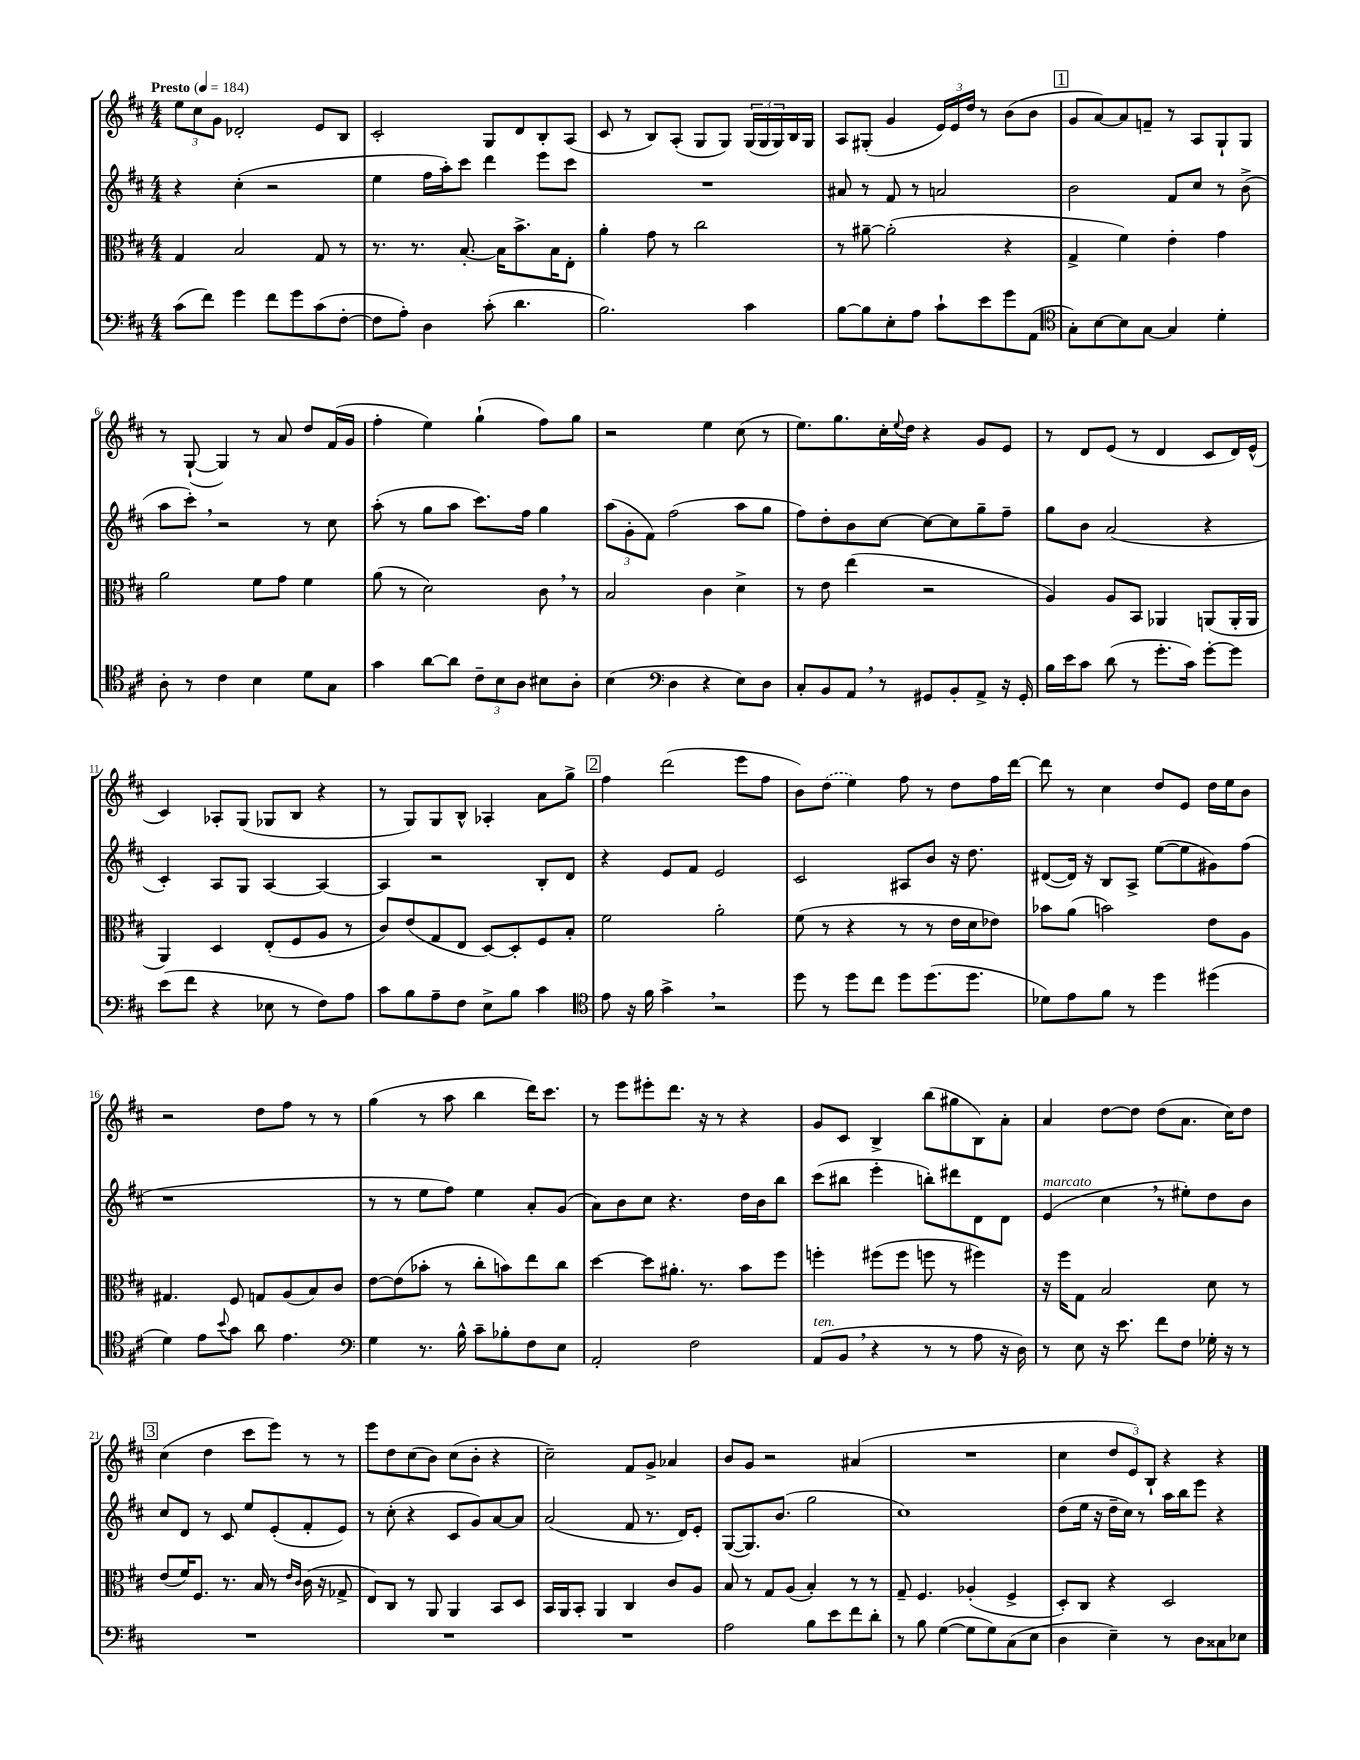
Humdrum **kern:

**kern	**kern	**kern	**kern
*part4	*part3	*part2	*part1
*staff4	*staff3	*staff2	*staff1
*clefF4	*clefC3	*clefG2	*clefG2
*k[f#c#]	*k[f#c#]	*k[f#c#]	*k[f#c#]
*M4/4	*M4/4	*M4/4	*M4/4
*MM184	*MM184	*MM184	*MM184
=1	=1	=1	=1
!	!	!	!LO:TX:a:B:t=Presto
(8c#\L	4G/	4r	12ee\L
.	.	.	12cc#\
8f#\J)	.	.	.
.	.	.	12g\J
4g\	2B/	(4cc#'\	2d-X'/
8f#\L	.	2r	.
8g\	.	.	.
(8c#\	8G/	.	8e/L
[8F#'\J	8r	.	8B/J
=2	=2	=2	=2
8F#\L]	8.r	4ee\	2c#'/
8A'\J)	.	.	.
.	8.r	.	.
4D\	.	16ff#\LL	.
.	.	16aa'\J)	.
.	[8.B'/	8ccc#\J	.
(8c#'\	.	4ddd\	8G/L
.	16B\KL]	.	.
4.d\	8.b^\	.	8d/
.	.	8eee\L	8B'/
.	16B\K	.	.
.	8E'\J	8ccc#\J	(8A/J
=3	=3	=3	=3
2.B\)	4a'\	1r	8c#/
.	.	.	8r
.	8g\	.	8B/L)
.	8r	.	(8A'/J
.	2cc#\	.	8G/L
.	.	.	8G/J)
4c#\	.	.	(24G/LL
.	.	.	24G/
.	.	.	24G/)
.	.	.	16B/
.	.	.	16G/JJ
=4	=4	=4	=4
[8B\L	8r	8a#X/	8A/L
8B\]	[8a#X~\	8r	(8G#X'/J
8E'\	(2a#'\]	8f#/	4g/
8A\J	.	8r	.
8c#`\L	.	2an/	24e/LL)
.	.	.	24e/
.	.	.	24dd/JJ
8e\	.	.	8r
8g\	4r	.	(8b\L
(8AA\J	.	.	8b\J
!!LO:REH:place=s1:t=1
=5	=5	=5	=5
*clefC4	*	*	*
8G'\L)	4G^/	2b\	8g/L
[8B\	.	.	[8a/)
8B\]	4f#\)	.	8a/]
[8G\J	.	.	8fn~/J
4G/]	4e'\	8f#/L	8r
.	.	8cc#/J	8A/L
4d'\	4g\	8r	8G`/
.	.	(8b^\	8G/J
!!LO:LB:g=z
=6	=6	=6	=6
8A'\	2a\	8aa\L	8r
8r	.	8ccc#',\J)	([8G`/
4c#\	.	2r	4G/])
4B\	8f#\L	.	8r
.	8g\J	.	8a/
8d\L	4f#\	8r	8dd/L
8G\J	.	8cc#\	(16f#/L
.	.	.	16g/JJ
=7	=7	=7	=7
4g\	(8a\	(8aa'\	4ff#'\
.	8r	8r	.
[8a\L	2d\)	8gg\L	4ee\)
8a\J]	.	8aa\J	.
12c#~\L	.	8.ccc#\L)	(4gg`\
12B\	.	.	.
12A\J	.	.	.
.	.	16ff#\Jk	.
8B#X\L	8c#,\	4gg\	8ff#\L)
8A'\J	8r	.	8gg\J
=8	=8	=8	=8
(4B\	2B/	(12aa\L	2r
.	.	12g'\	.
.	.	12f#\J)	.
*clefF4	*	*	*
4D\	.	(2ff#\	.
4r	4c#\	.	4ee\
8E\L)	4d^\	8aa\L	(8cc#\
8D\J	.	8gg\J	8r
=9	=9	=9	=9
8C#'/L	8r	8ff#\L)	8.ee\L)
8BB/	8e\	8dd'\	.
.	.	.	8.gg\
8AA,/J	(4ee\	8b\	.
8r	.	[8cc#\J	16cc#'\L
.	.	.	8qqee/
.	.	.	16dd\JJ
8GG#X/L	2r	8cc#\L_	4r
8BB'/	.	8cc#\]	.
8AA^/J	.	8gg~\	8g/L
16r	.	8ff#~\J	8e/J
16GG#'/	.	.	.
=10	=10	=10	=10
16B\LL	4A/)	8gg\L	8r
16e\J	.	.	.
8c#\J	.	8b\J	8d/L
(8d\	8A/L	(2a/	(8e/J
8r	8BB/J	.	8r
8.g'\L	4AA-X/	.	4d/
16c#\Jk)	.	.	.
[8g'\L	(8AAn/L	4r	8c#/L
8g\J]	16AA'/L	.	16d/L)
.	16AA/JJ	.	(16e^^/JJ
!!LO:LB:g=z
=11	=11	=11	=11
(8e\L	4AA/)	4c#'/)	4c#/)
8f#\J	.	.	.
4r	4D/	8A/L	8A-X'/L
.	.	8G/J	(8G/J
8E-X\	(8E'/L	[4A/	8G-X/L
8r	8F#/	.	8B/J
8F#\L)	8A/J	4A/_	4r
8A\J	8r	.	.
=12	=12	=12	=12
8c#\L	8c#/L)	4A/]	8r
8B\	(8e/	.	8G/L)
8A~\	8G/	2r	8G/
8F#\J	8E/J	.	8B^^/J
8E^\L	[8D/L)	.	4A-X'/
8B\J	8D'/]	.	.
4c#\	8F#/	8B'/L	8a\L
.	8B'/J	8d/J	8gg^\J
!!LO:REH:place=s1:t=2
=13	=13	=13	=13
*clefC4	*	*	*
8e\	2f#\	4r	4ff#\
16r	.	.	.
16f#\	.	.	.
4g^,\	.	8e/L	(2ddd\
.	.	8f#/J	.
2r	2a'\	2e/	.
.	.	.	8eee\L
.	.	.	8ff#\J
=14	=14	=14	=14
8dd\	(8f#\	2c#/	8b\L)
8r	8r	.	(8dd\J
8dd\L	4r	.	4ee\)
8cc#\J	.	.	.
8dd\L	8r	8A#X/L	8ff#\
(8.dd\	8r	8b/J	8r
.	16e\LL	16r	8dd\L
8.dd\J	16d\J	8.dd\	.
.	8e-X\J)	.	16ff#\L
.	.	.	[16ddd\JJ
=15	=15	=15	=15
8d-X\L)	8b-X\L	([8d#X/L	8ddd\]
8e\	(8a\J	16d#/Jk])	8r
.	.	16r	.
8f#\J	2bn\)	8B/L	4cc#\
8r	.	8A^/J	.
4dd\	.	([8ee\L	8dd/L
.	.	8ee\]	8e/J
(4dd#X\	8e\L	8g#X\)	16dd\LL
.	.	.	16ee\J
.	8A\J	(8ff#\J	8b\J
!!LO:LB:g=z
=16	=16	=16	=16
4d\)	4.G#X/	1r	2r
8e\L	.	.	.
8qqb/	.	.	.
8g\J	8F#/	.	.
8a\	8Gn/L	.	8dd\L
4.e\	(8A/	.	8ff#\J
.	8B/)	.	8r
.	8c#/J	.	8r
=17	=17	=17	=17
*clefF4	*	*	*
4G\	[8e\L	8r	(4gg\
.	(8e\]	8r	.
8.r	8b-X'\J	8ee\L	8r
.	8r	8ff#\J)	8aa\
16B^^\	.	.	.
8c#~\L	8cc#'\L	4ee\	4bb\
8B-X'\	8bn\)	.	.
8F#\	8ee\	8a'/L	16ddd\KL)
.	.	.	8.ccc#\J
8E\J	8cc#\J	(8g/J	.
=18	=18	=18	=18
2AA'/	[4dd\	8a\L)	8r
.	.	8b\	8eee\L
.	8dd\L]	8cc#\J	8eee#X'\
.	8.a#X'\J	4.r	8.ddd\J
2F#\	.	.	.
.	8.r	.	16r
.	.	.	8r
.	8b\L	16dd\LL	4r
.	.	16b\J	.
.	8ff#\J	8bb\J	.
=19	=19	=19	=19
!LO:TX:a:i:t=ten.	!	!	!
(8AA/L	4ffn'\	(8ccc#\L	8g/L
8BB,/J	.	8bb#X\J	8c#/J
4r	(8ff#X\L	4eee'\	4B^/
.	8ff#\J	.	.
8r	8ffn\	8bbn'\L)	(8bb\L
8r	8r	8ddd#X\	8gg#X\
8A\	4ff#X\)	8d\	8B\)
16r	.	8d\J	8a'\J
16D\)	.	.	.
=20	=20	=20	=20
!	!	!LO:TX:a:i:t=marcato	!
8r	16r	(4e/	4a/
.	16ff#\KL	.	.
8E\	8G\J	.	.
16r	2B/	4cc#,\	[8dd\L
8.e\	.	.	.
.	.	.	8dd\J]
8f#\L	.	8r	(8dd\L
8F#\J	.	8ee#X'\L)	8.a\J
16G-X'\	8d\	8dd\	.
16r	.	.	16cc#\KL)
8r	8r	8b\J	8dd\J
!!LO:LB:g=z
!!LO:REH:place=s1:t=3
=21	=21	=21	=21
1r	(8e/L	8cc#/L	(4cc#\
.	16f#/K)	8d/J	.
.	8.F#/J	.	.
.	.	8r	4dd\
.	8.r	8c#/	.
.	.	8ee/L	8ccc#\L
.	16B/	.	.
.	8r	(8e'/	8eee\J)
.	16qqe/LL	.	.
.	16qqc#/JJ	.	.
.	(16c#\	8f#'/	8r
.	16r	.	.
.	8G-X^/	8e/J)	8r
=22	=22	=22	=22
1r	8E/L)	8r	8eee\L
.	8C#/J	(8cc#'\	8dd\
.	8r	4r	(8cc#\
.	8AA/	.	8b\J)
.	4AA/	8c#/L	(8cc#\L
.	.	8g/)	8b'\J
.	8BB/L	[8a/	4r
.	8D/J	8a/J]	.
=23	=23	=23	=23
1r	16BB/LL	(2a/	2cc#~\)
.	16AA/J	.	.
.	8BB'/J	.	.
.	4AA/	.	.
.	4C#/	8f#/	8f#/L
.	.	8.r	8g^/J
.	8c#/L	.	4a-X/
.	.	16d/KL)	.
.	8A/J	8e'/J	.
=24	=24	=24	=24
2A\	8B/	([8G/L	8b/L
.	8r	8.G/])	8g/J
.	8G/L	.	2r
.	.	(8.b/J	.
.	(8A/J	.	.
8B\L	4B'/)	2gg\	.
8e\	.	.	.
8f#\	8r	.	(4a#X/
8d'\J	8r	.	.
=25	=25	=25	=25
8r	8G~/	1cc#)	1r
8B\	4.F#/	.	.
([4G\	.	.	.
8G\L]	(4A-X'/	.	.
8G\)	.	.	.
(8C#\	4F#^/	.	.
8E\J	.	.	.
=26	=26	=26	=26
4D\	8D'/L)	(8dd\L	4cc#\
.	8C#/J	16ee\Jk	.
.	.	16r	.
4E~\)	4r	16dd~\LL	12dd/L
.	.	16cc#\JJ)	.
.	.	.	12e/)
.	.	8r	.
.	.	.	12B`/J
8r	2D/	16aa\LL	4r
.	.	16bb\J	.
8D\L	.	8eee\J	.
8C##X\	.	4r	4r
8E-X\J	.	.	.
==	==	==	==
*-	*-	*-	*-
